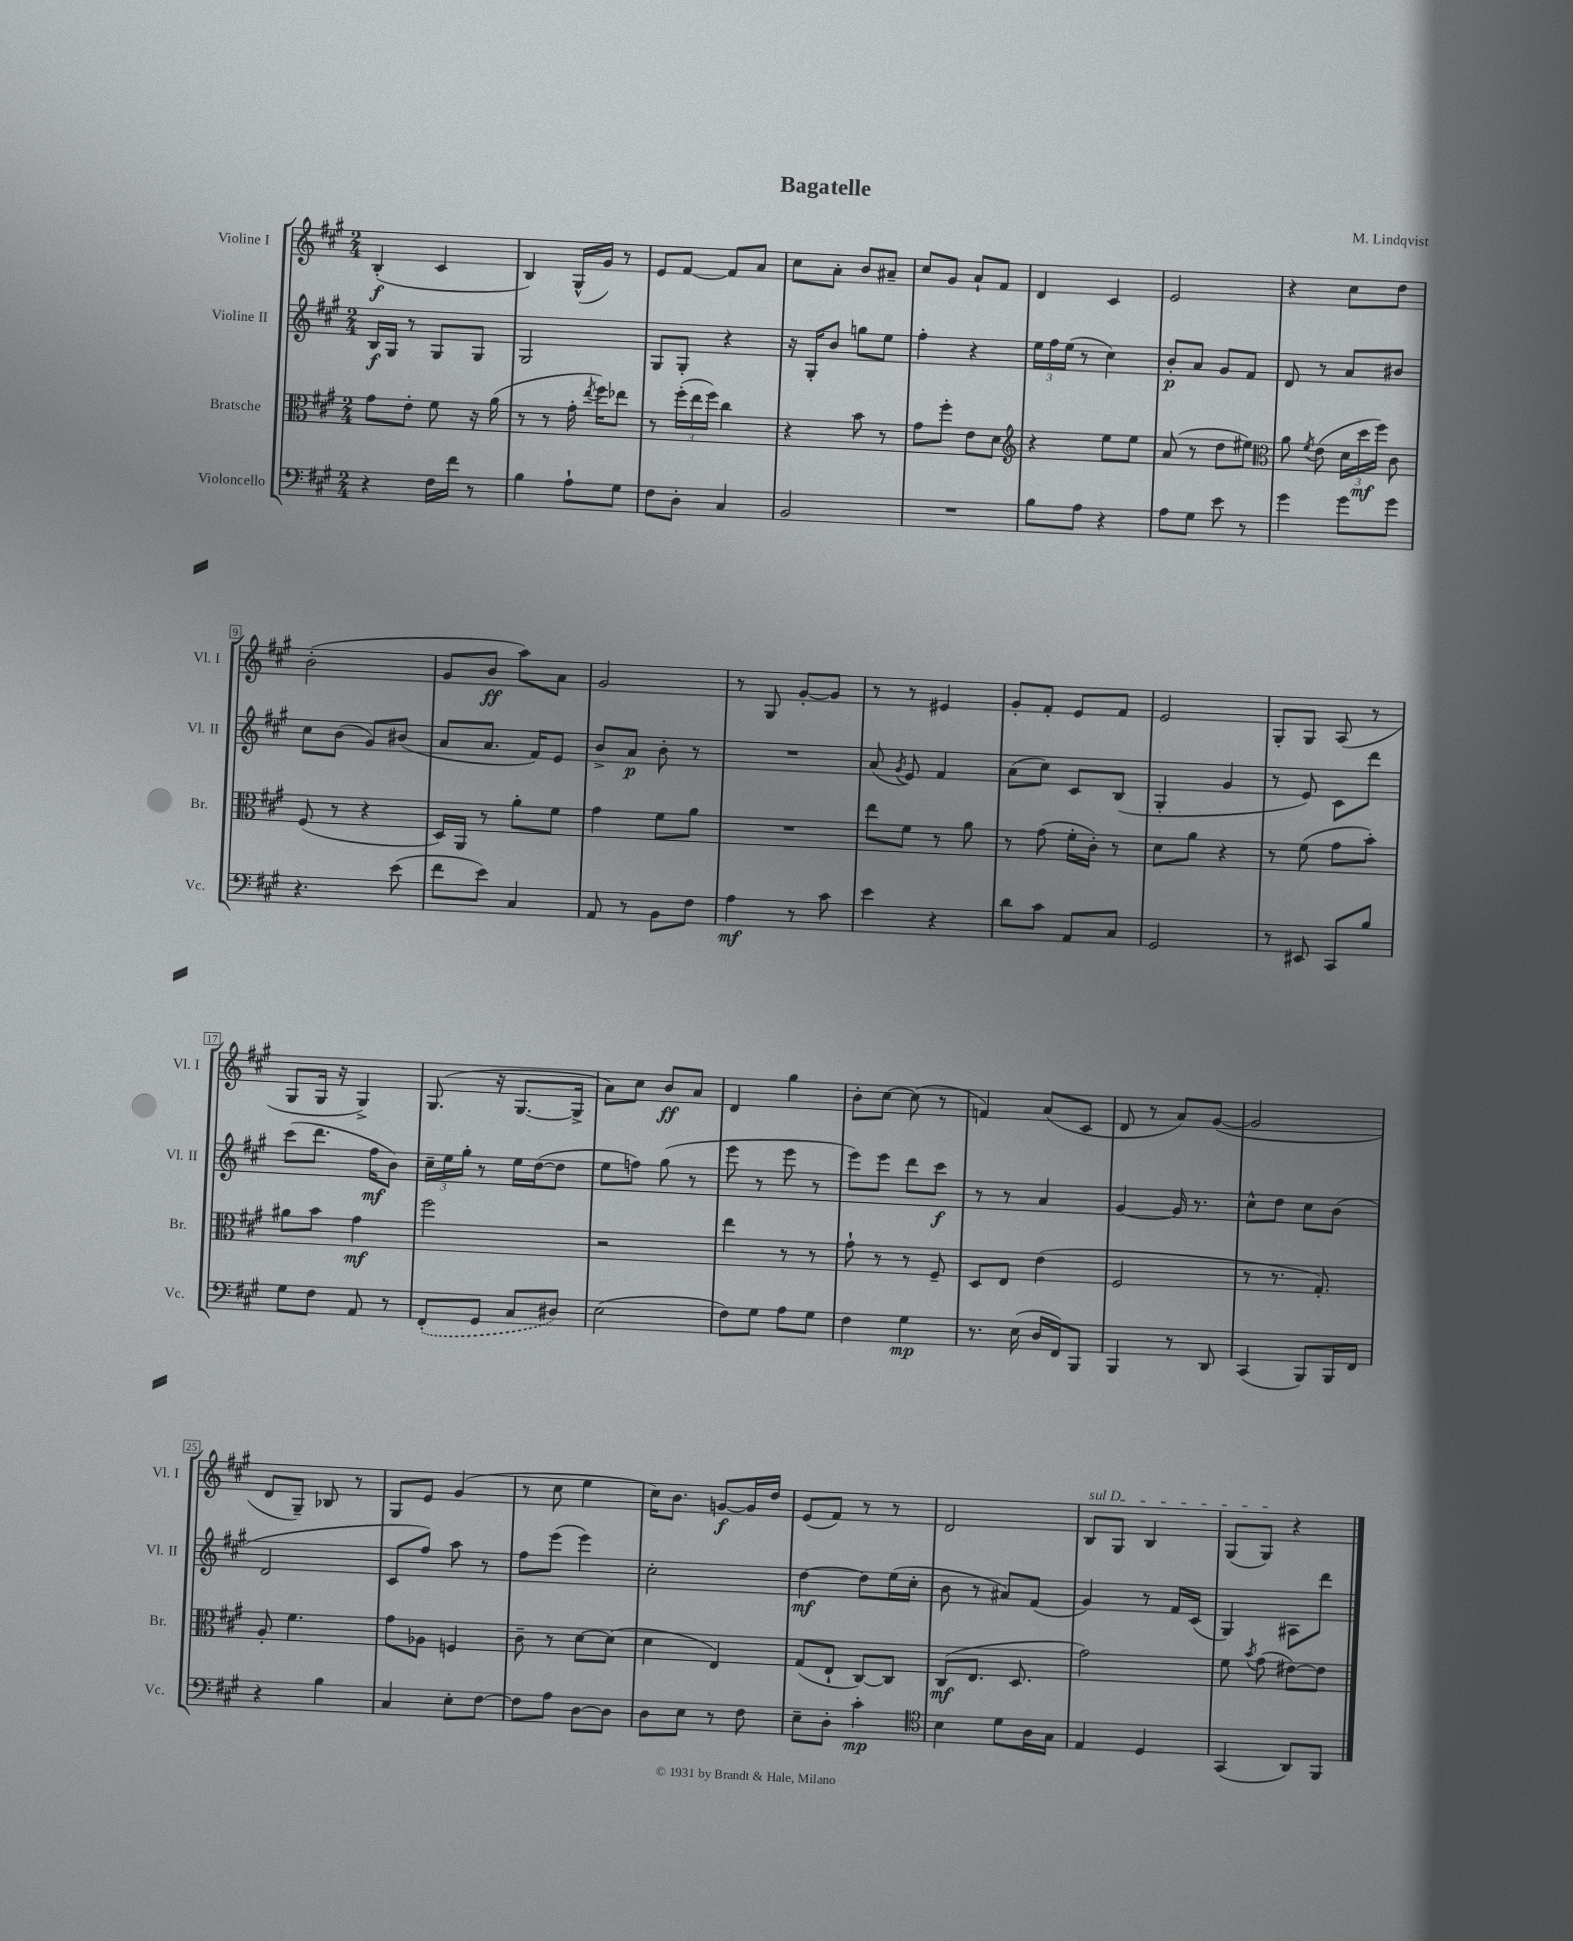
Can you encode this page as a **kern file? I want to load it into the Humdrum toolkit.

**kern	**kern	**kern	**kern
*staff4	*staff3	*staff2	*staff1
*clefF4	*clefC3	*clefG2	*clefG2
*k[f#c#g#]	*k[f#c#g#]	*k[f#c#g#]	*k[f#c#g#]
*M2/4	*M2/4	*M2/4	*M2/4
4r	8g#	16B	(4B'
.	.	16G#	.
.	8e'	8r	.
16F#	8f#	8G#	4c#
16f#	.	.	.
8r	16r	8G#	.
.	(16a	.	.
=	=	=	=
4B	8r	2G#	4B)
.	8r	.	.
8A`	16g#'	.	(16G#^^
.	8qee	.	.
.	16ff#)	.	16g#)
8G#	8ee-	.	8r
=	=	=	=
8F#	8r	8G#	8e
8D'	(24ff#'	8G#'	[8f#
.	24ee	.	.
.	24ff#)	.	.
4C#	4cc#	4r	8f#]
.	.	.	8a
=	=	=	=
2BB	4r	16r	8cc#
.	.	16G#'	.
.	.	8b	8a'
.	8b	8gg	8b
.	8r	8ee	8a#~
=	=	=	=
2r	8g#	4ff#'	8cc#
.	8ff#'	.	8g#
.	8e	4r	8a`
.	8d	.	8f#
=	=	=	=
*	*clefG2	*	*
8B	4r	24ee	4d
.	.	24ff#	.
.	.	(24ee	.
8A	.	8r	.
4r	8ee	4cc#)	4c#
.	8ee	.	.
=	=	=	=
8A	(8a	8b'	2e
8G#	8r	8a	.
8e	8dd	8g#	.
8r	8ee#)	8f#	.
=	=	=	=
*	*clefC3	*	*
4g#	8a	8d	4r
.	8qf#	.	.
.	(8e	8r	.
8g#	24d	8a	8cc#
.	24dd	.	.
.	24ff#)	.	.
8g#	8c#	8b#	8dd
=	=	=	=
4.r	(8F#	8cc#	(2b'
.	8r	(8b	.
.	4r	8g#)	.
(8e	.	(8b#	.
=	=	=	=
8f#	16D)	8a	8g#
.	16AA	.	.
8e)	8r	8.a	8b
4C#	8a'	.	8aa)
.	.	16f#)	.
.	8f#	8e	8a
=	=	=	=
8AA	4g#	8b^	2g#
8r	.	8a	.
8BB	8f#	8b'	.
8F#	8a	8r	.
=	=	=	=
4A	2r	2r	8r
.	.	.	8G#
8r	.	.	[8g#'
8c#	.	.	8g#]
=	=	=	=
4e	8ee	(8a	8r
.	.	8qg#	.
.	8f#	8e)	8r
4r	8r	4f#	4e#
.	8a	.	.
=	=	=	=
8d	8r	(8a	8g#'
8c#	(8g#	8cc#)	8f#'
8AA	16f#'	8c#	8e
.	16c#')	.	.
8C#	8r	(8B	8f#
=	=	=	=
2GG#	8d	4G#'	2e
.	8a	.	.
.	4r	4g#	.
=	=	=	=
8r	8r	8r	8G#'
8EE#	(8f#	8e)	8G#
8CC#	8g#	8c#	(8A
8B	8b')	8ddd	8r
=	=	=	=
8G#	8a#	(8ccc#	8G#
8F#	8b	8.ddd	16G#
.	.	.	16r
8AA	4g#	.	4G#^)
.	.	16ff#	.
8r	.	8b)	.
=	=	=	=
(8FF#'	2ff#	24cc#~	(8.G#
.	.	24ee	.
.	.	24gg#'	.
8GG#	.	8r	.
.	.	.	16r
8C#	.	16ee	[8.G#
.	.	([16dd	.
8D#)	.	8dd]	.
.	.	.	16G#^]
=	=	=	=
(2E	2r	8ee	8a)
.	.	8ff)	8cc#
.	.	(8gg#	8b
.	.	8r	8a
=	=	=	=
8F#)	4ee	8eee	4d
8G#	.	8r	.
8A	8r	8eee	4gg#
8G#	8r	8r	.
=	=	=	=
4F#	8g#`	8eee)	8b'
.	8r	8eee	[8cc#
4G#	8r	8ddd	(8cc#]
.	8F#~	8ccc#	8r
=	=	=	=
8.r	8D	8r	4f)
.	8E	8r	.
(16E	.	.	.
16D	(4e	4a	(8a
16FF#)	.	.	.
8BBB	.	.	8c#
=	=	=	=
4BBB	2F#	[4g#	8d
.	.	.	8r
8r	.	16g#]	8a)
.	.	8.r	.
8DD	.	.	([8g#
=	=	=	=
(4CC#	8r	8cc#^^	2g#]
.	8.r	8dd	.
8BBB)	.	8cc#	.
.	8.G#')	.	.
16BBB	.	(8b	.
16FF#	.	.	.
=	=	=	=
4r	8A'	2d	8d
.	4.f#	.	8G#~)
4B	.	.	8B-
.	.	.	8r
=	=	=	=
4C#	8g#	8c#	8G#
.	8A-	8ff#)	8e
8E'	4F	8aa	(4g#
[8F#	.	8r	.
=	=	=	=
8F#]	8c#~	8ff#	8r
8A	8r	(8eee	8cc#
[8D	[8d	4eee)	4ee
8D]	(8d]	.	.
=	=	=	=
8D	4d	2cc#'	16cc#)
.	.	.	8.b
8E	.	.	.
8r	4E)	.	[8g
8F#	.	.	16g]
.	.	.	16dd
=	=	=	=
8E~	(8G#	[4dd	(8e
8D'	8E`	.	8f#)
4c#'	[8C#)	8dd]	8r
.	8C#]	(16ee	8r
.	.	16cc#'	.
=	=	=	=
*clefC4	*	*	*
4B	(8C#	8b	2d
.	8.E	8r	.
8d	.	8a#)	.
.	8.D	.	.
16A	.	(8f#	.
16G#	.	.	.
=	=	=	=
4E	2g#)	4g#)	8B
.	.	.	8G#
4D	.	8r	4B
.	.	16f#	.
.	.	(16c#	.
=	=	=	=
(4GG#	8f#	4G#)	(8G#
.	8qb	.	.
.	(8g#	.	8G#)
8AA)	[8e#)	8A#	4r
8FF#	8e#]	8ddd	.
==	==	==	==
*-	*-	*-	*-
